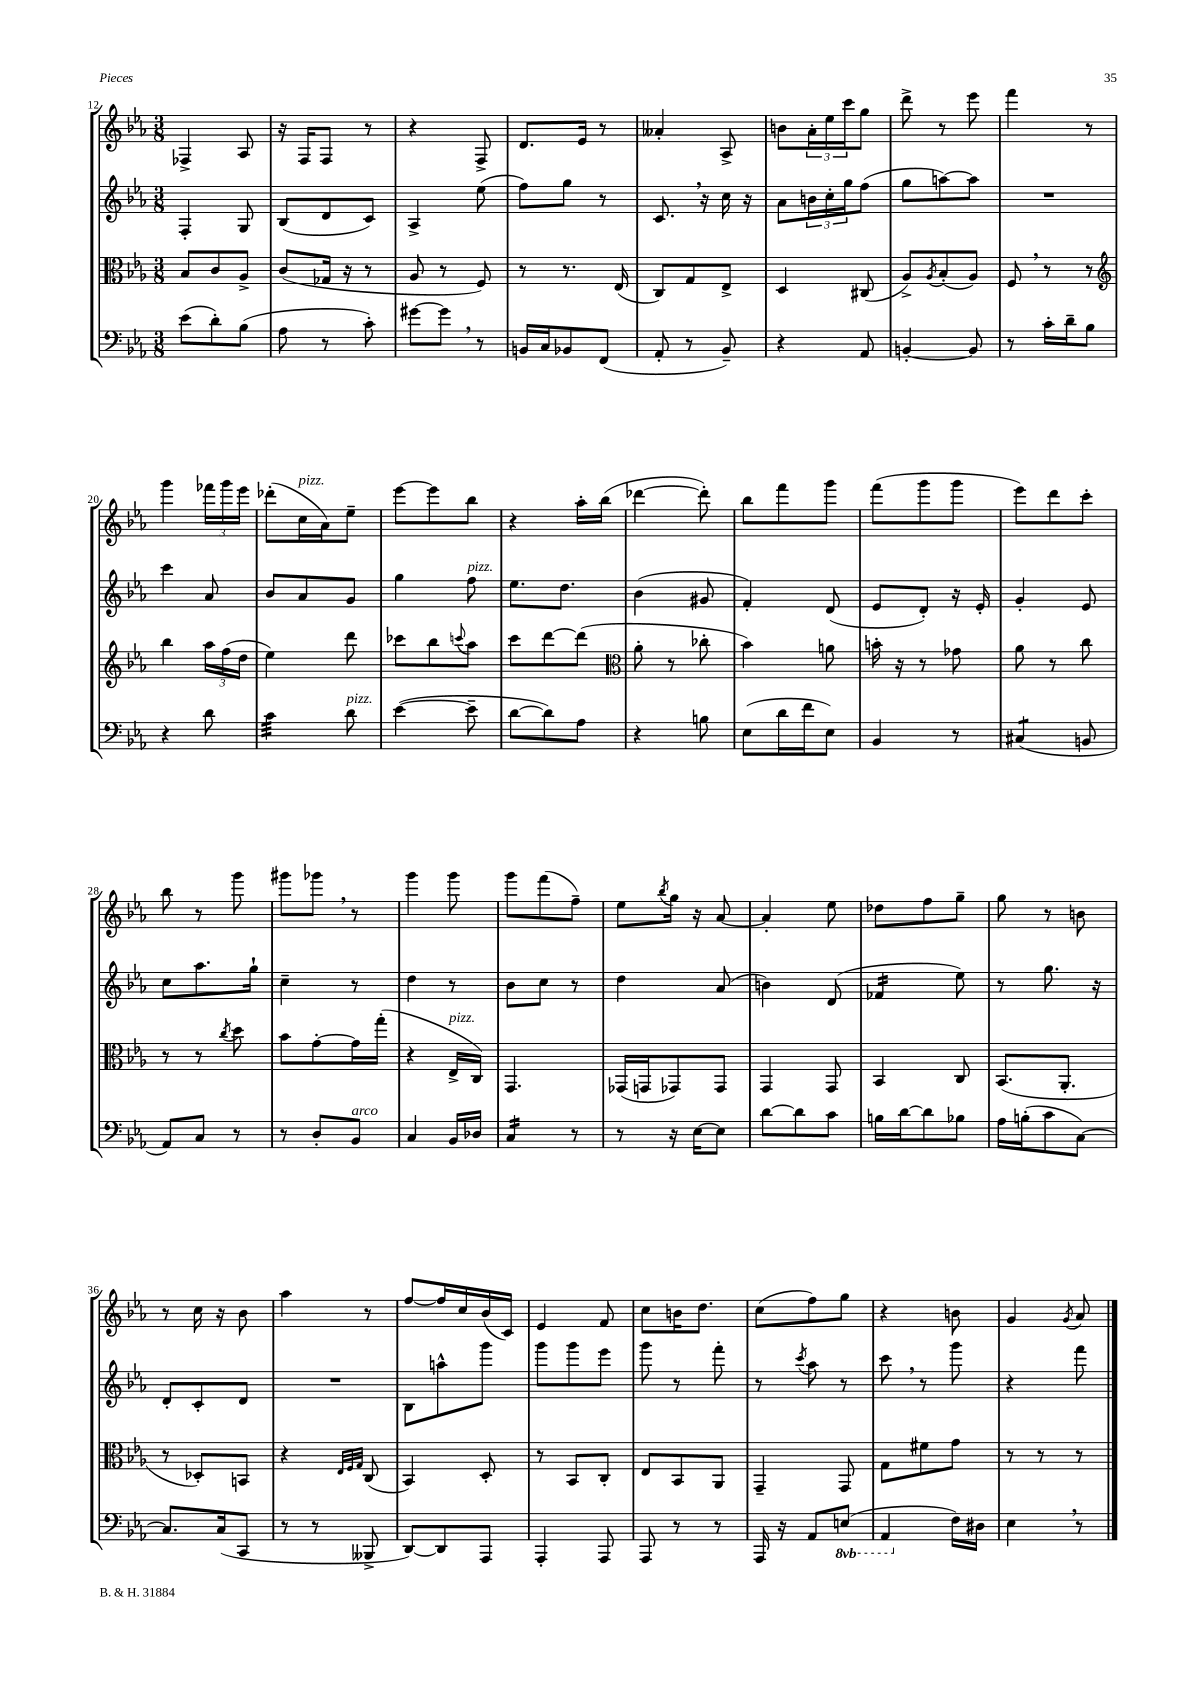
<<
\new StaffGroup <<
\new Staff = "s0" {
    \clef treble \key ees \major \numericTimeSignature \time 3/8
    fes4-> aes8 |
    r16 f16 f8 r8 |
    r4 f8-> |
    d'8. ees'16 r8 |
    aeses'4-. aes8-> |
    b'8 \tuplet 3/2 { aes'16-. ees''16 c'''16 } g''8 |
    d'''8-> r8 ees'''8 |
    f'''4 r8 |
    g'''4 \tuplet 3/2 { fes'''16 g'''16 ees'''16 } |
    des'''8-.( c''16^\markup { \italic "pizz." } aes'16) ees''8-- |
    ees'''8~ ees'''8 bes''8 |
    r4 aes''16-. bes''16( |
    des'''4~ des'''8-.) |
    bes''8 f'''8 g'''8 |
    f'''8( g'''8 g'''8 |
    ees'''8) d'''8 c'''8-. |
    bes''8 r8 g'''8 |
    gis'''8 ges'''8 \breathe r8 |
    g'''4 g'''8 |
    g'''8 f'''8( f''8--) |
    ees''8 \acciaccatura { bes''8 } g''16 r16 aes'8~ |
    aes'4-. ees''8 |
    des''8 f''8 g''8-- |
    g''8 r8 b'8 |
    r8 c''16 r16 bes'8 |
    aes''4 r8 |
    f''8~ f''16 c''16 bes'16( c'16) |
    ees'4 f'8 |
    c''8 b'16 d''8. |
    c''8( f''8) g''8 |
    r4 b'8 |
    g'4 \acciaccatura { g'8 } aes'8 \bar "|." |
}
\new Staff = "s1" {
    \clef treble \key ees \major \numericTimeSignature \time 3/8
    f4-. g8 |
    bes8( d'8 c'8) |
    aes4-> ees''8( |
    f''8) g''8 r8 |
    c'8. \breathe r16 c''16 r16 |
    aes'8 \tuplet 3/2 { b'16 c''16-. g''16 } f''8( |
    g''8 a''8~) a''8 |
    R4. |
    c'''4 aes'8 |
    bes'8 aes'8 g'8 |
    g''4 f''8^\markup { \italic "pizz." } |
    ees''8. d''8. |
    bes'4( gis'8 |
    f'4-.) d'8( |
    ees'8 d'8-.) r16 ees'16-. |
    g'4-. ees'8 |
    c''8 aes''8. g''16-! |
    c''4-- r8 |
    d''4 r8 |
    bes'8 c''8 r8 |
    d''4 aes'8( |
    b'4) d'8( |
    fes'4:16 ees''8) |
    r8 g''8. r16 |
    d'8-. c'8-. d'8 |
    R4. |
    bes8 a''8-^ g'''8 |
    g'''8 g'''8 ees'''8 |
    g'''8 r8 f'''8-. |
    r8 \acciaccatura { c'''8 } aes''8 r8 |
    c'''8 \breathe r8 g'''8 |
    r4 f'''8 \bar "|." |
}
\new Staff = "s2" {
    \clef alto \key ees \major \numericTimeSignature \time 3/8
    bes8 c'8 aes8-> |
    c'8( ges16 r16 r8 |
    aes8 r8 f8) |
    r8 r8. ees16( |
    c8) g8 ees8-> |
    d4 cis8( |
    aes8->) \acciaccatura { aes8 } bes8-.( aes8) |
    f8 \breathe r8 r8 |
    \clef treble bes''4 \tuplet 3/2 { aes''16 f''16( d''16 } |
    ees''4) d'''8 |
    ces'''8 bes''8 \appoggiatura { c'''8 } aes''8 |
    c'''8 d'''8~ d'''8( |
    \clef alto aes'8-. r8 ces''8-. |
    bes'4) a'8 |
    b'16-. r16 r8 ges'8 |
    aes'8 r8 c''8 |
    r8 r8 \acciaccatura { c''8 } d''8 |
    bes'8 g'8~-. g'16 g''16-.( |
    r4 ees16->^\markup { \italic "pizz." } c16) |
    g,4. |
    ges,16( g,16 ges,8) ges,8 |
    g,4 g,8 |
    bes,4 c8 |
    bes,8.( aes,8.-. |
    r8 des8-.) b,8 |
    r4 \grace { ees32 f32 g32 } c8( |
    bes,4) d8-. |
    r8 bes,8 c8-. |
    ees8 bes,8 aes,8 |
    g,4-- g,8 |
    g8 fis'8 g'8 |
    r8 r8 r8 \bar "|." |
}
\new Staff = "s3" {
    \clef bass \key ees \major \numericTimeSignature \time 3/8 \set Staff.ottavationMarkups = #ottavation-simple-ordinals
    ees'8( d'8-.) bes8( |
    aes8 r8 c'8-.) |
    gis'8~ gis'8 \breathe r8 |
    b,16 c16 bes,8 f,8( |
    aes,8-. r8 bes,8--) |
    r4 aes,8 |
    b,4~-. b,8 |
    r8 c'16-. d'16-- bes8 |
    r4 d'8 |
    c'4:32 d'8^\markup { \italic "pizz." } |
    ees'4~( ees'8-- |
    d'8~ d'8) aes8 |
    r4 b8 |
    ees8( d'16 f'16 ees8) |
    bes,4 r8 |
    cis4:8( b,8 |
    aes,8) c8 r8 |
    r8 d8-. bes,8^\markup { \italic "arco" } |
    c4 bes,16 des16 |
    c4:16 r8 |
    r8 r16 ees16~ ees8 |
    d'8~ d'8 c'8 |
    b16 d'16~ d'8 bes8 |
    aes16 b16-.( c'8 c8~) |
    c8. c16( c,8 |
    r8 r8 beses,,8-> |
    d,8~) d,8 aes,,8 |
    aes,,4-. aes,,8 |
    aes,,8 r8 r8 |
    aes,,16 r16 aes,8 \ottava #-1 e,8( |
    aes,,4 \ottava #0 f16) dis16 |
    ees4 \breathe r8 \bar "|." |
}
>>
>>
\layout { \context { \Score currentBarNumber = #12 } }
